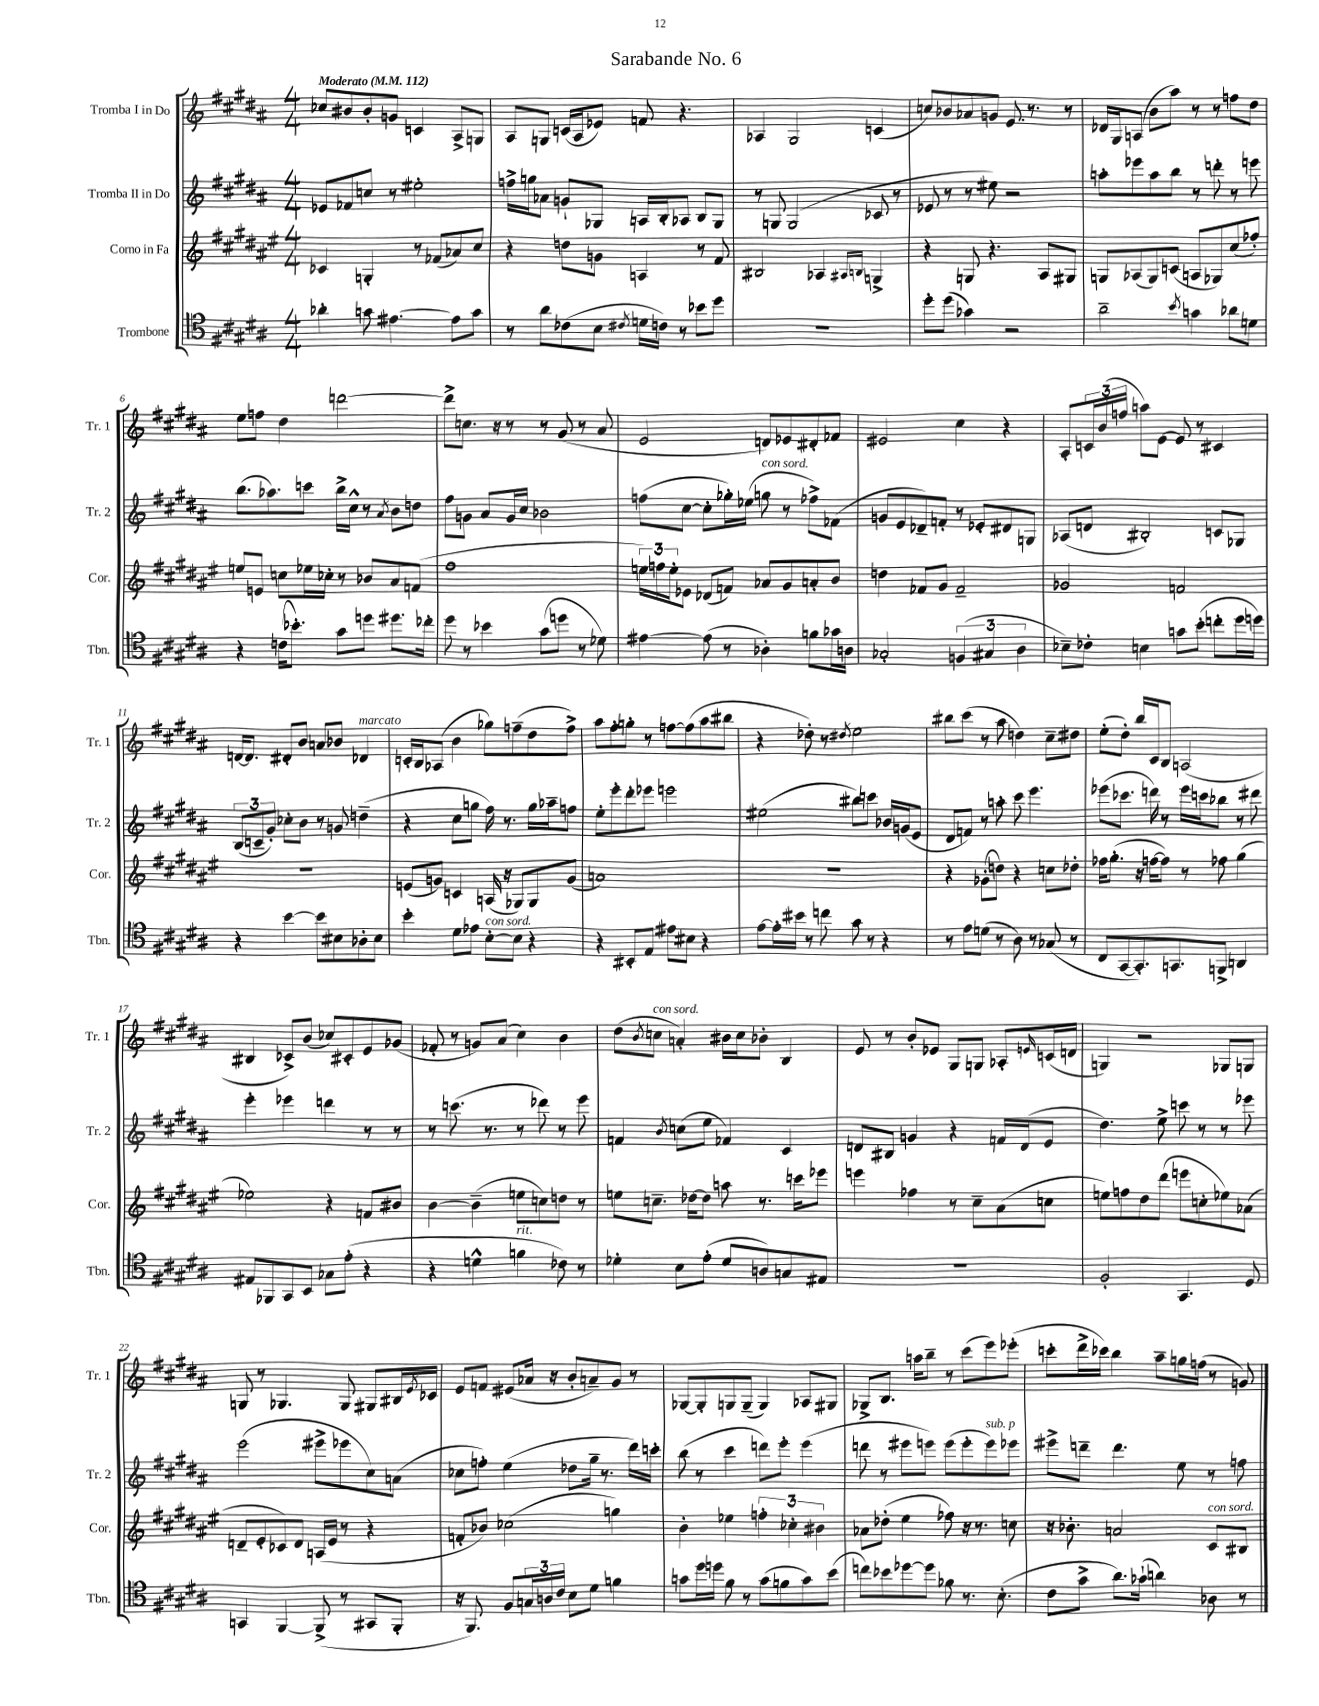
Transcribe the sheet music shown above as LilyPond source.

\header { title = "Sarabande No. 6" }
<<
\new StaffGroup <<
\new Staff = "s0" \with { instrumentName = "Tromba I in Do" shortInstrumentName = "Tr. 1" } {
    \clef treble \key b \major \numericTimeSignature \time 4/4 \tempo "Moderato" 4 = 112
    ces''8 bis'8 bis'8-. g'8 c'4 ais8-> g8 |
    ais8 g8 c'16( ais16 ees'8) f'8 r4. |
    aes4 gis2 c'4( |
    c''8) bes'8 aes'8 g'8 e'8. r8. r8 |
    des'16 gis16 a8( b'8 ais''8) r8 r8 f''8 dis''8 |
    e''8 f''8 dis''4 d'''2~ |
    d'''8-> c''8. r16 r8 r8 gis'8( r8 ais'8 |
    e'2 d'8) ees'8 dis'8-. fes'8 |
    eis'2 cis''4 r4 |
    ais8-. \tuplet 3/2 { c'16 b'16( f''16 } a''8) e'8~ e'8 r8 cis'4 |
    d'16~ d'8. dis'8-. b'8 a'8 bes'8 des'4^\markup { \italic "marcato" } |
    c'16-. b16 aes8( b'4 ges''8) f''8--( dis''8 f''8->) |
    ais''8 fis''8-. g''8-. r8 f''8~ f''8( ais''8 bis''8 |
    r4 des''8-.) r8 \acciaccatura { dis''8 } e''2 |
    bis''8 cis'''8( r8 ais''8 d''4) cis''8-- dis''8 |
    e''8-.( dis''8-.) b''16 cis'16 b8 a2( |
    bis4 ces'8->) b'8( ces''8) cis'8-. e'8 ges'8( |
    fes'8-. r8 g'8) ais'8( cis''4) b'4 |
    dis''8( \acciaccatura { b'8 } c''8^\markup { \italic "con sord." } a'4-.) bis'16 c''16 bes'8-. b4 |
    e'8 r8 b'8-. ees'8 gis8 g8 aes8-. \grace { e'16 } c'16( d'16 |
    g4) r2 ges8 g8 |
    g8 r8 ges4. ges8 gis8 bis16 \acciaccatura { e'8 } ces'16 |
    e'8 f'8 eis'8( aes'16 r16 b'8-. a'8--) gis'8 r8 |
    ges8~ ges8-. g8 g8--( g4) aes8 gis8 |
    ges8-> b8. a''16 b''8-- r8 cis'''8( e'''8) ees'''8-.( |
    c'''8-. dis'''16-> ces'''16) b''4 ais''8-- g''16 f''16( r8 g'8) \bar "|." |
}
\new Staff = "s1" \with { instrumentName = "Tromba II in Do" shortInstrumentName = "Tr. 2" } {
    \clef treble \key b \major \numericTimeSignature \time 4/4
    ees'8 fes'8 c''8 r8 eis''2-. |
    f''16-> g''16 aes'8 g'8-! ges8 a16 b16-. aes8 b8 ges8 |
    r8 g8 g2( ces'8 r8 |
    ees'8 r8 r8 eis''8) r2 |
    a''8-. ees'''8 a''8 b''8 r8 d'''8-. r8 e'''8 |
    b''8.( aes''8.) c'''8 b''16-> cis''16-^ r8 \acciaccatura { ais'8 } b'8 d''8 |
    fis''8 g'8 ais'8 g'16 cis''16 bes'2 |
    f''8( cis''8~ cis''8-. ges''16-.) ees''16( g''8^\markup { \italic "con sord." } r8 fes''8->) fes'8( |
    g'8 e'8 des'8--) f'8-. r8 ees'8-. dis'8 g8 |
    aes8( d'8 bis2-.) c'8 ges8 |
    \tuplet 3/2 { b8( c'8-- gis'8-.) } ces''8-. b'8 r8 g'8 d''4--( |
    r4 cis''8 g''8 fis''16) r8. g''16 aes''16-- f''8 |
    e''8-. e'''8-. dis'''8-. ees'''8 e'''2 |
    eis''2( bis''8) c'''8 bes'16 g'16( e'8 |
    dis'8 f'8) r8 a''8-. cis'''8 e'''4. |
    ees'''8( ces'''8. d'''16) r8 ees'''16 c'''16 bes''8 r8 dis'''8 |
    e'''4-. ees'''4 d'''4 r8 r8 |
    r8 c'''8.( r8. r8 des'''8) r8 e'''8 |
    f'4 \acciaccatura { b'8 } c''8( e''8 fes'4) cis'4 |
    d'8 bis8 g'4 r4 f'16 d'16( e'8 |
    dis''4.) e''8-> c'''8 r8 r8 ees'''8 |
    e'''2( eis'''8-> ees'''8 cis''8) a'8( |
    ces''8 f''8-.) e''4( des''8 gis''16-- r8. dis'''16) c'''16-. |
    b''8( r8 cis'''4 d'''8) e'''8-. e'''4( |
    d'''8 r8 eis'''8 e'''8) e'''8( e'''8-. e'''8^\markup { \italic "sub. p" }) ees'''8 |
    eis'''8-> d'''8-- d'''4. e''8 r8 f''8 \bar "|." |
}
\new Staff = "s2" \with { instrumentName = "Corno in Fa" shortInstrumentName = "Cor." } {
    \clef treble \key fis \major \numericTimeSignature \time 4/4
    ces'4 g4-. r8 fes'8( aes'8) cis''8 |
    r4 d''8 g'8 a4 r8 fis'8 |
    bis2 aes4 \grace { ais16 b16 } g4-> |
    r4 g8 r4. ais8 gis8 |
    g8 aes8( g8) c'8( a8 ges8) cis''8( fes''8-.) |
    e''8 e'8 c''8 ees''16 ces''16-. r8 bes'8 ais'8 f'8( |
    fis''1 |
    \tuplet 3/2 { e''16) f''16 e''16-. } ees'8 des'8( f'8) aes'8 gis'8 a'8-. b'8 |
    d''4 fes'8 gis'8 fes'2-- |
    ges'2 f'2 |
    r1 |
    e'8( g'8) c'4 a16( r16 ges8) ges8 g'8( |
    a'1) |
    R1 |
    r4 ges'8-.( d''8) r4 c''8 des''8-. |
    fes''16 gis''8.-.( r16 f''16~ f''8) r8 fes''8 gis''4( |
    ees''2) r4 f'8 bis'8 |
    b'4~ b'4--( e''8 c''8) d''8 r8 |
    e''8 c''8.-- des''16~ des''8 a''8 r8. c'''16 ees'''8 |
    e'''4 fes''4 r8 cis''8-- ais'8( c''8 |
    e''8) f''8 dis''8 dis'''8( e'''8 c''8-. ees''8) aes'8( |
    d'8-- eis'8-. ces'8) d'8 a16( eis'16 r8 r4 |
    f'8-. bes'8) ces''2( g''4) |
    b'4-. ees''4 \tuplet 3/2 { f''4-. ces''4-. bis'4 } |
    aes'8 des''8-.( eis''4 fes''8) r16 r8. c''8 |
    r16 bes'8.-. a'2 cis'8^\markup { \italic "con sord." } bis8 \bar "|." |
}
\new Staff = "s3" \with { instrumentName = "Trombone" shortInstrumentName = "Tbn." } {
    \clef tenor \key b \major \numericTimeSignature \time 4/4
    aes'4-. g'8 eis'4.~ eis'8 g'8 |
    r8 ais'8 ces'8( b8 \acciaccatura { cis'8 } d'16 c'16) r8 bes'8 dis''8 |
    R1 |
    dis''8-. dis''8( ges'4) r2 |
    ais'2-- \acciaccatura { b'8 } g'4 aes'8 d'8 |
    r4 c'16( bes'8.-.) gis'8 d''8 dis''8. ces''16-. |
    dis''8 r8 bes'4 gis'8( d''8 r8 des'8) |
    eis'4~ eis'8( r8 aes4-.) f'8 ges'16 a16 |
    ges2-. \tuplet 3/2 { f4( gis4 ais4 } |
    bes8--) ces'8-. b4 g'8 b'8-.( c''8-. dis''16 d''16) |
    r4 b'4~ b'8 bis8 aes8-. bis8 |
    b'4-. dis'8 ees'8 b8~-.^\markup { \italic "con sord." } b8 r4 |
    r4 bis,8-. e8 eis'8 bis8 r4 |
    e'8~ e'16-. bis'16 r8 c''8 gis'8 r8 r4 |
    r8 e'8 d'8( r8 ais8) r8 ges8( r8 |
    cis8 gis,8~ gis,8.-.) g,8. f,8-> a,4 |
    eis8 fes,8 gis,8 b,8 ges8 e'8-.( r4 |
    r4 d'4-^ f'4^\markup { \italic "rit." } ces'8) r8 |
    des'4-. b8 e'8-.( des'8 a8) g8 eis8 |
    R1 |
    fis2-. gis,4. dis8 |
    g,4 fis,4~ fis,8->( r8 gis,8 fis,8-. |
    r16 fis,8.) fis8 \tuplet 3/2 { g16 a16 cis'16 } b8 dis'8 f'4 |
    g'8 dis''16 d''16 fis'8 r8 g'8( f'8 g'8) b'8( |
    c''8) bes'8 des''8~ des''8 fes'8 r8. b8.-.( |
    cis'8 gis'8-> ais'8.) ges'16-!( a'4) aes8 r8 \bar "|." |
}
>>
>>
